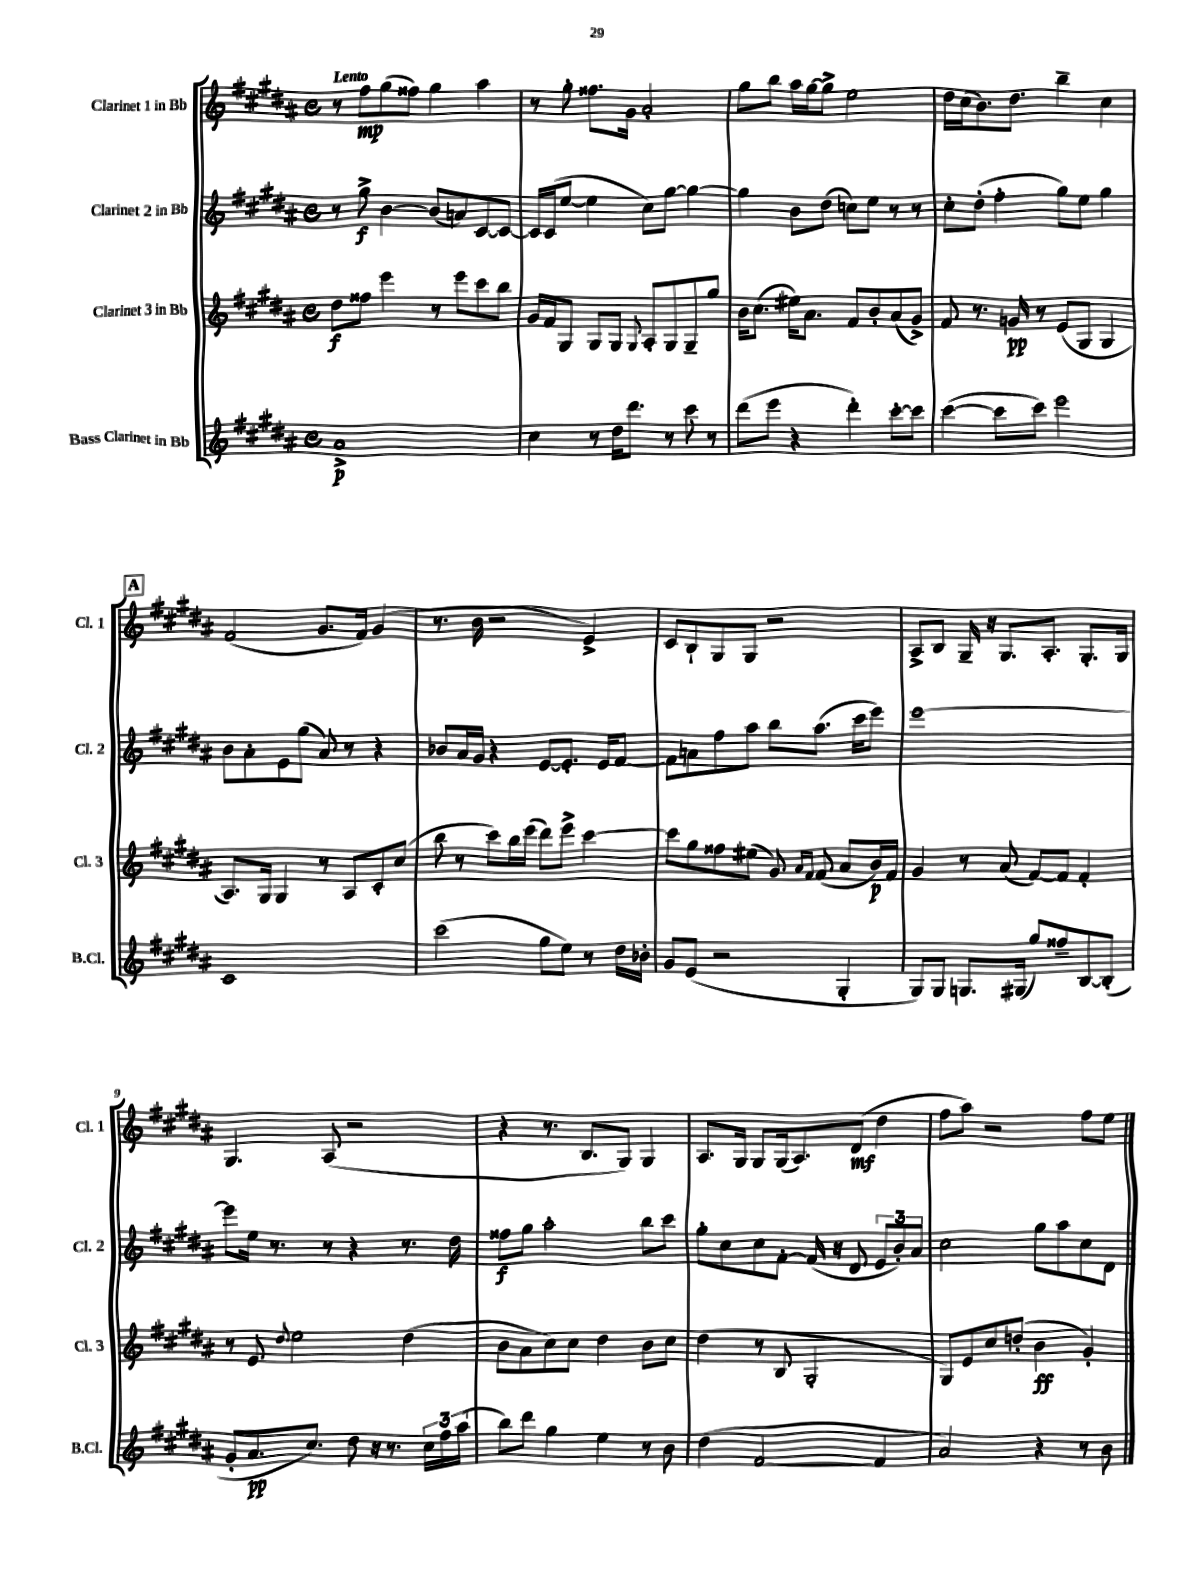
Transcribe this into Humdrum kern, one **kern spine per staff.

**kern	**kern	**kern	**kern
*staff4	*staff3	*staff2	*staff1
*clefG2	*clefG2	*clefG2	*clefG2
*k[f#c#g#d#a#]	*k[f#c#g#d#a#]	*k[f#c#g#d#a#]	*k[f#c#g#d#a#]
*M4/4	*M4/4	*M4/4	*M4/4
*met(c)	*met(c)	*met(c)	*met(c)
1a#^	8dd#\L	8r	8r
.	8ff##\J	8gg#^\	8ff#\L
.	4eee\	[4b\	(8gg#\
.	.	.	8ff##\J)
.	8r	(8b/]L	4gg#\
.	8eee\L	8a/)	.
.	8ccc#\	[8c#/	4aa#\
.	8bb\J	8c#/_J	.
=	=	=	=
4cc#\	16g#/LL	16c#/]LL	8r
.	16f#/J	(16c#/J	.
.	8G#/J	[8ee/J	8gg#'\
8r	8G#/L	4ee\]	8.ff##\L
16dd#\LK	8G#/J	.	.
8.ddd#\J	.	.	16g#\Jk
.	8qqG#/	.	.
.	8A#'/L	8cc#\L)	2a#'/
8r	8G#/	[8gg#\J	.
8ccc#\	8G#~/	4gg#\_	.
8r	8gg#/J	.	.
=	=	=	=
(8ddd#\L	16b\LK	4gg#\]	8gg#\L
.	(8.cc#\J	.	.
8eee\J	.	.	8bb\J
4r	16ee#\LK)	8b\L	16aa#\LL
.	8.a#\J	.	[16gg#\J
.	.	(8dd#\J	8gg#^\]J
4ddd#'\)	8f#/L	8cc\L)	2ee\
.	8b'/	8ee\J	.
[8ccc#'\L	(8a#/	8r	.
8ccc#\]J	8g#^/J)	8r	.
=	=	=	=
([4ccc#\	8f#/	8cc#'\L	16dd#\LL
.	.	.	(16cc#\J
.	8.r	(8dd#'\J	8.b\)
8ccc#\]L	.	4ff#'\	.
.	16g/	.	8.dd#\J
8ccc#\J)	8r	.	.
2eee\	(8e/L	8gg#\L)	4bb~\
.	8G#/J	8ee\J	.
.	4G#/	4gg#\	4cc#\
=	=	=	=
1c#	8.A#/L)	8b\L	(2f#/
.	.	8a#'\	.
.	16G#/Jk	.	.
.	4G#/	8e\	.
.	.	(8gg#\J	.
.	8r	8a#/)	8.g#/L
.	8A#/L	8r	.
.	.	.	16f#/Jk)
.	8c#'/	4r	(4g#/
.	(8cc#/J	.	.
=	=	=	=
(2ccc#\	8bb\	8b-/L	8.r
.	8r	16a#/L	.
.	.	16g#/JJ	16b\
.	8ccc#\L)	4r	2r
.	16bb\L	.	.
.	(16eee\JJ	.	.
8gg#\L	8ddd#\L)	[8e/L	.
8ee\J)	8eee^\J	8.e'/]J	.
8r	[4ccc#\	.	4e^/)
.	.	16e/LK	.
16dd#\LL	.	[8f#/J	.
16b-'\JJ	.	.	.
=	=	=	=
8g#/L	8ccc#\]L	8f#\]L	8c#/L
(8e/J	8gg#\	8a\	8B`/
2r	8ff##\	8ff#\	8G#/
.	(8ee#\J	8aa#\J	8G#/J
.	8g#/)	8bb\L	2r
.	16qqa#/LL	.	.
.	16qqf#/JJ	.	.
.	(8f#/	(8.aa#\J	.
4G#'/	8a#/L	.	.
.	.	16ccc#\LK	.
.	16b/L)	8eee\J)	.
.	16f#/JJ	.	.
=	=	=	=
8G#/L)	4g#/	[1eee	8A#^/L
8G#/J	.	.	8B/J
8.G/L	8r	.	16G#~/
.	.	.	16r
.	(8a#/	.	8.G#/L
(16G#/Jk	.	.	.
8gg#/L)	[8f#/L)	.	.
.	.	.	8.A#'/J
8ff##~/	8f#/]J	.	.
[8B/	4f#'/	.	8.G#'/L
(8B'/]J	.	.	.
.	.	.	16G#/Jk
=	=	=	=
8g#'/L	8r	8eee\]L	4.G#/
8.a#/	8e/	16ee\Jk	.
.	.	8.r	.
.	8qqdd#/	.	.
.	2ee\	.	.
8.cc#/J)	.	.	.
.	.	8r	(8A#/
8dd#\	.	4r	2r
16r	.	.	.
8.r	.	.	.
.	(4dd#\	8.r	.
24cc#\LL	.	.	.
24ff#\	.	.	.
.	.	16dd#\	.
(24aa#\JJ	.	.	.
=	=	=	=
8bb\L)	8b\L	8ff##\L	4r
8ddd#\J	8a#\	8gg#\J	.
4gg#\	8cc#\)	2aa#'\	8.r
.	8cc#\J	.	.
.	.	.	8.B/L
4ee\	4dd#\	.	.
.	.	.	8G#/J)
8r	8b\L	8bb\L	4G#/
8b\	8cc#\J	8ccc#\J	.
=	=	=	=
(4dd#\	(4dd#\	8gg#'\L	8.A#/L
.	.	8cc#\	.
.	.	.	16G#/Jk
[2f#/	8r	8cc#\	8G#/L
.	8B/	[8f#'\J	(16G#/k
.	.	.	8.A#/)
.	2G#'/	(16f#/]	.
.	.	16r	.
.	.	8d#/	(8d#/J
4f#/]	.	12e/L	4dd#\
.	.	12b'/)	.
.	.	12a#/J	.
=	=	=	=
2a#/)	8G#/L)	2cc#\	8ff#\L
.	8e/	.	8aa#\J)
.	8cc#/	.	2r
.	(8dd'/J	.	.
4r	4b\	8gg#\L	.
.	.	8aa#\	.
8r	4g#'/)	8cc#\	8ff#\L
8b\	.	8d#\J	8ee\J
==	==	==	==
*-	*-	*-	*-
